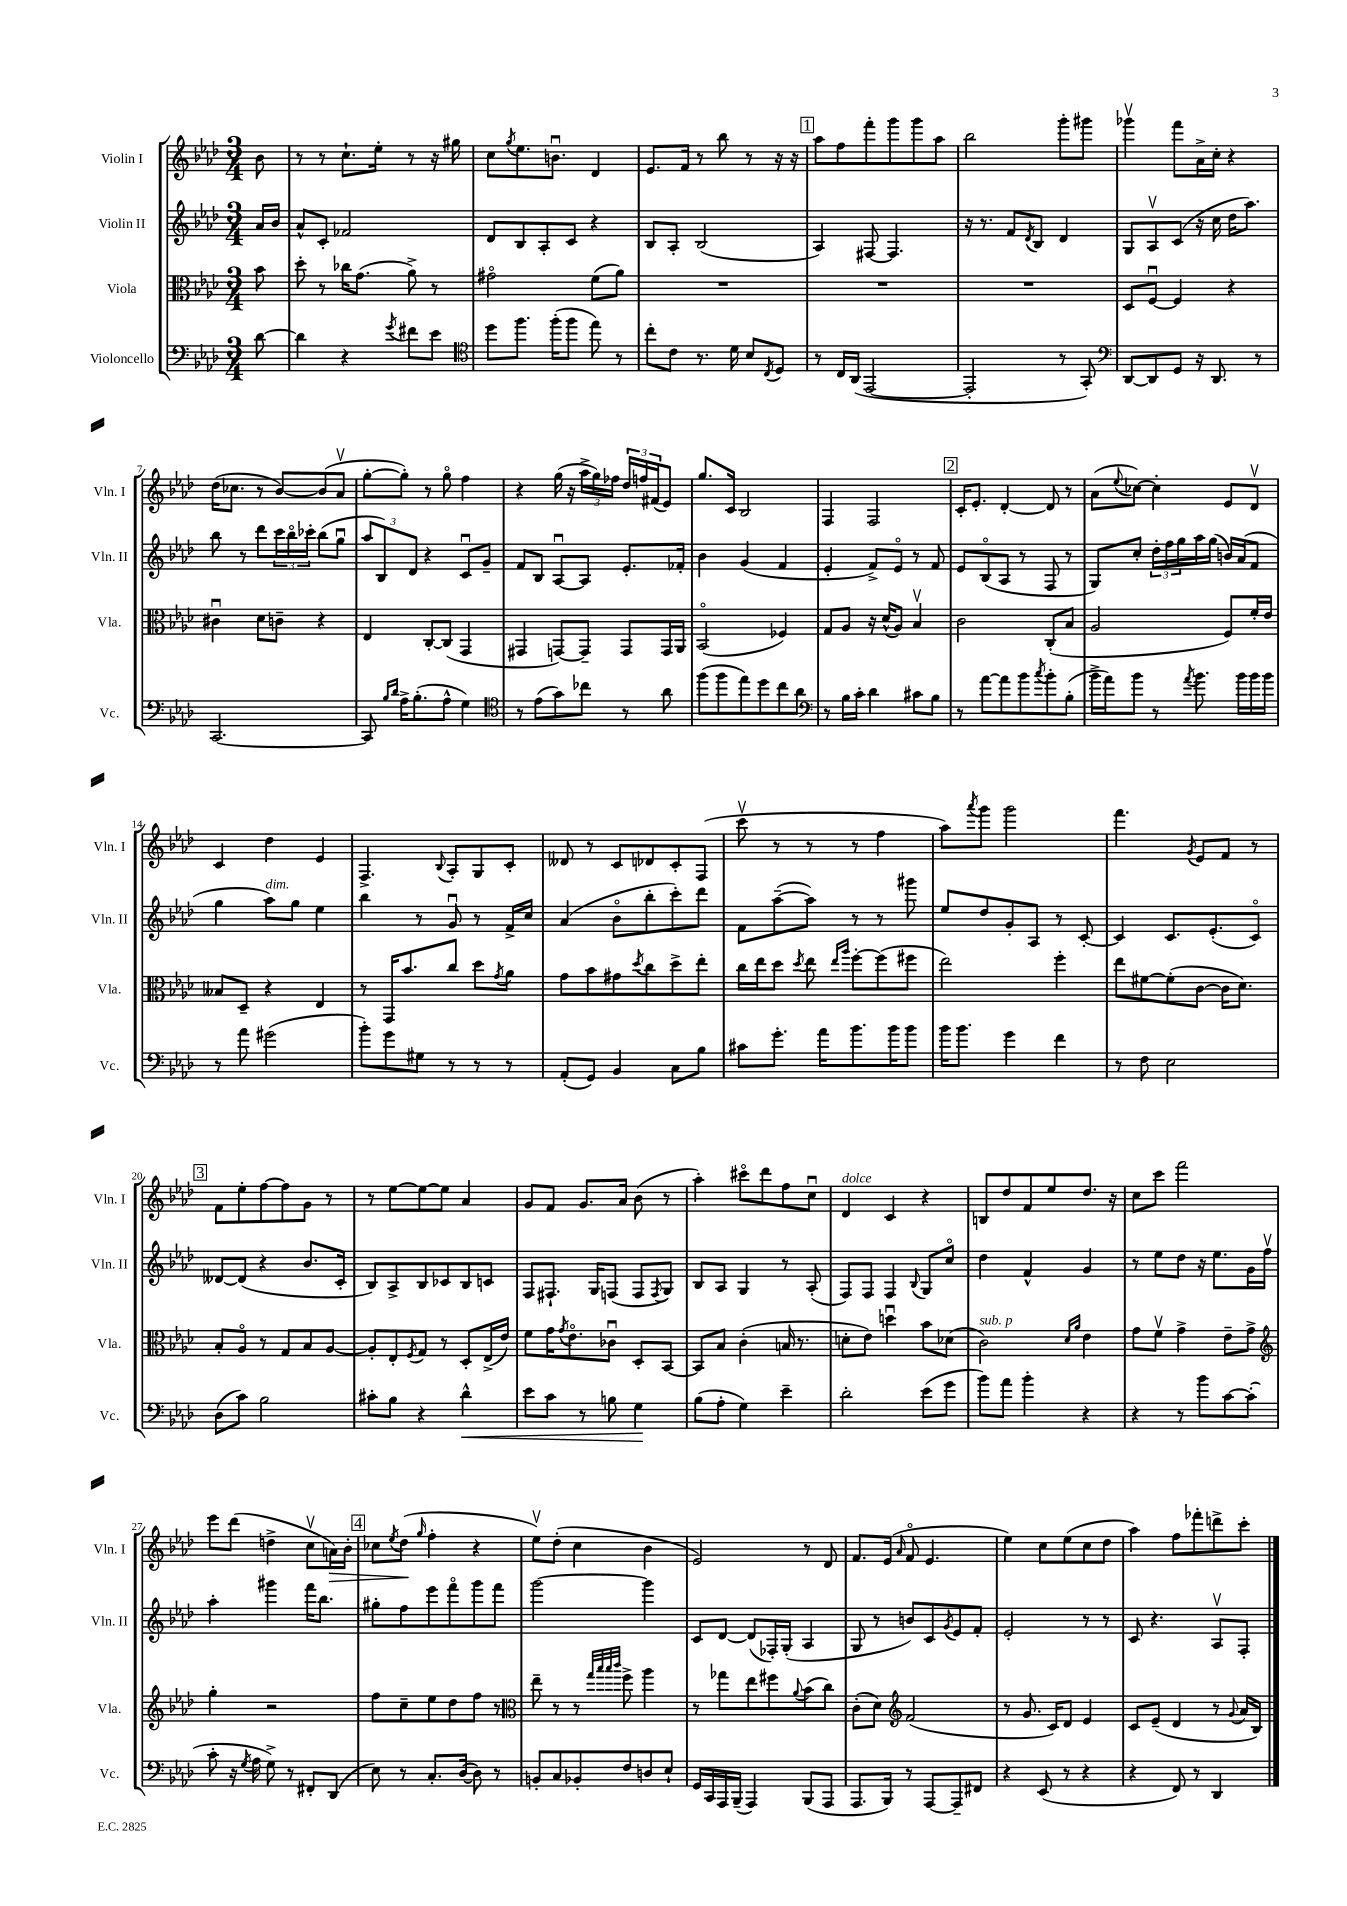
<<
\new StaffGroup <<
\new Staff = "s0" \with { instrumentName = "Violin I" shortInstrumentName = "Vln. I" } {
    \clef treble \key aes \major \numericTimeSignature \time 3/4 \partial 8
    bes'8 |
    r8 r8 c''8.-! ees''16-. r8 r16 gis''16 |
    c''8 \acciaccatura { g''8 } ees''8. b'8.\downbow des'4 |
    ees'8. f'16 r8 bes''8 r8 r16 r16 |
    \mark \markup { \box "1" } aes''8 f''8 f'''8-. g'''8 g'''8 aes''8 |
    bes''2 g'''8-. gis'''8 |
    ges'''4\upbow f'''8 aes'16-> c''16-. r4 |
    des''16( ces''8. r8 bes'8~) bes'8( aes'8\upbow |
    g''8~-. g''8-.) r8 g''8\flageolet f''4 |
    r4 g''16( r16 \tuplet 3/2 { aes''16-> g''16) fes''16 } \tuplet 3/2 { des''16 f''16 fis'16( } ees'8) |
    g''8. c'16 bes2 |
    f4 f2 |
    \mark \markup { \box "2" } c'16-. ees'8.-. des'4~-. des'8 r8 |
    aes'8( \appoggiatura { ees''8 } ces''8~) ces''4-. ees'8 des'8\upbow |
    c'4 des''4 ees'4 |
    f4.-> \appoggiatura { bes8 } aes8-. g8 c'8-. |
    deses'8 r8 c'8 des'8 c'8-. f8( |
    c'''8\upbow r8 r8 r8 f''4 |
    aes''8) \acciaccatura { aes'''8 } g'''8 g'''2 |
    f'''4. \acciaccatura { g'8 } ees'8 f'8 r8 |
    \mark \markup { \box "3" } f'8 ees''8-. f''8~ f''8 g'8 r8 |
    r8 ees''8~ ees''8~ ees''8 aes'4 |
    g'8 f'8 g'8. aes'16 bes'8( r8 |
    aes''4-.) cis'''8\flageolet des'''8 f''8 c''8\downbow |
    des'4^\markup { \italic "dolce" } c'4 r4 |
    b8 des''8 f'8 ees''8 des''8. r16 |
    c''8 c'''8 f'''2 |
    ees'''8 des'''8( d''4-> c''8\upbow a'16\>) bes'16-. |
    \mark \markup { \box "4" } ces''8 \acciaccatura { ees''8 } des''8\!( \grace { g''16 } f''4-. r4 |
    ees''8\upbow) des''8-.( c''4 bes'4 |
    ees'2) r8 des'8 |
    f'8. ees'16( \grace { aes'16 } f'8\flageolet ees'4. |
    ees''4) c''8 ees''8( c''8 des''8 |
    aes''4) f''8 fes'''8-. d'''8-> c'''8-. \bar "|." |
}
\new Staff = "s1" \with { instrumentName = "Violin II" shortInstrumentName = "Vln. II" } {
    \clef treble \key aes \major \numericTimeSignature \time 3/4 \partial 8
    aes'16 bes'16 |
    aes'8-^ c'8-. fes'2 |
    des'8 bes8 aes8-. c'8 r4 |
    bes8 aes8-. bes2( |
    \mark \markup { \box "1" } aes4) fis8~ fis4. |
    r16 r8. f'8 \acciaccatura { des'8 } bes8 des'4 |
    g8 aes8\upbow c'8( r16 c''16 des''16 aes''8.) |
    bes''8 r8 des'''8 \tuplet 3/2 { c'''16 bes''16\flageolet ces'''16-. } bes''8( g''8\downbow |
    \tuplet 3/2 { aes''8 bes8) des'8 } r4 c'8\downbow g'8-- |
    f'8 bes8 aes8~\downbow aes8 ees'8.-. fes'16-. |
    bes'4 g'4( f'4 |
    ees'4-. f'8->) ees'8\flageolet r8 f'8 |
    \mark \markup { \box "2" } ees'8 bes8\flageolet( aes8 r8 f8 r8 |
    g8) c''8-. \tuplet 3/2 { des''16-. f''16 g''16 } aes''16 g''16( b'16) aes'16( f'8 |
    g''4 aes''8^\markup { \italic "dim." }) g''8 ees''4 |
    bes''4 r8 g'8\downbow r8 f'16-> c''16 |
    aes'4( bes'8\flageolet bes''8-. c'''8-.) des'''8 |
    f'8 aes''8~--( aes''8) r8 r8 gis'''8 |
    ees''8 des''8 g'8-. aes8 r8 c'8~-. |
    c'4 c'8. ees'8.-.( c'8\flageolet) |
    \mark \markup { \box "3" } deses'8~ deses'8( r4 bes'8. c'16-. |
    bes8) aes8-> bes8 ces'8 bes8 c'8 |
    f8 fis8.-! g16 f8( f8 \acciaccatura { f8 } g8) |
    bes8 aes8 g4 r8 aes8-.( |
    f8) f8 f4 \appoggiatura { bes8 } g8 c''8\flageolet |
    des''4 f'4-^ g'4 |
    r8 ees''8 des''8 r16 ees''8. g'16 f''16\upbow |
    aes''4-. gis'''4 f'''16 bes''8. |
    \mark \markup { \box "4" } gis''8-. f''8 ees'''8 f'''8\flageolet g'''8 f'''8 |
    g'''2~ g'''4 |
    c'8 des'8~ des'8( fes16-.) g16-.( aes4 |
    g8 r8 b'8) c'8 \acciaccatura { g'8 } ees'8 f'8-. |
    ees'2-. r8 r8 |
    c'8 r4. aes8\upbow f8-. \bar "|." |
}
\new Staff = "s2" \with { instrumentName = "Viola" shortInstrumentName = "Vla." } {
    \clef alto \key aes \major \numericTimeSignature \time 3/4 \partial 8
    bes'8 |
    des''8-. r8 ces''16 g'8.( aes'8->) r8 |
    gis'2\flageolet f'8( aes'8) |
    R2. |
    \mark \markup { \box "1" } R2. |
    R2. |
    des8 f8~\downbow f4 r4 |
    cis'4\downbow des'8 c'8-- r4 |
    ees4 c8~-. c8( g,4 |
    gis,4 g,8~) g,8-- g,8 g,16 aes,16 |
    bes,2\flageolet( fes4) |
    g8 aes8 r16 des'16-^( aes8) bes4\upbow |
    \mark \markup { \box "2" } c'2 c8-.( bes8 |
    aes2 f8) f'16-. ees'16 |
    beses8 des8-- r4 ees4 |
    r8 g,16 bes'8. c''8 des''8 \acciaccatura { g'8 } aes'8 |
    g'8 bes'8 gis'8 \acciaccatura { des''8 } c''8 des''8-> ees''8-. |
    c''16 ees''16 des''8 \acciaccatura { des''8 } ees''8 \grace { ees''16 aes''16 } f''8~-. f''8( fis''8 |
    ees''2) f''4-. |
    ees''8 fis'8~ fis'8-.( c'8~ c'16 des'8.) |
    \mark \markup { \box "3" } bes8-. aes8\flageolet r8 g8 bes8 aes8~ |
    aes8-. ees8-. \acciaccatura { f8 } g8 r8 des8-. ees16->( ees'16) |
    f'8 g'16 \acciaccatura { g'8 } ees'8.\flageolet ces'8\downbow des8-. bes,8~ |
    bes,8 bes8 c'4-.( b16 r8. |
    d'8-. ees'8) d''4\downbow bes'8 des'8( |
    c'2^\markup { \italic "sub. p" }) \grace { des'16 aes'16 } ees'4 |
    g'8 f'8\upbow g'4-> ees'8-- g'8-> |
    \clef treble g''4-. r2 |
    \mark \markup { \box "4" } f''8 c''8-- ees''8 des''8 f''8 r8 |
    \clef alto ees''8-- r8 r8 \grace { g''32 bes''32 bes''32 c'''32 } f''8-> aes''4 |
    r8 ges''8 ees''8 fis''8 \appoggiatura { aes'8 } bes'8( c''8) |
    c'8-.( des'8) \clef treble f'2( |
    r8 g'8. c'16) des'8 ees'4 |
    c'8 ees'8--( des'4 r8 \appoggiatura { g'8 } aes'16 bes16) \bar "|." |
}
\new Staff = "s3" \with { instrumentName = "Violoncello" shortInstrumentName = "Vc." } {
    \clef bass \key aes \major \numericTimeSignature \time 3/4 \partial 8
    des'8~ |
    des'4 r4 \acciaccatura { g'8 } fis'8 ees'8 |
    \clef tenor des''8 f''8. f''16-.( f''8 ees''8) r8 |
    c''8-. c'8 r8. des'16 bes8 \acciaccatura { c8 } des8 |
    \mark \markup { \box "1" } r8 c16 aes,16( ees,2~ |
    ees,2-. r8 g,8-.) |
    \clef bass des,8~ des,8 g,8 r16 des,8. r8 |
    c,2.~ |
    c,8 \grace { bes16 des'16 } aes16-> bes8.-.( aes8-^ g4) |
    \clef tenor r8 ees'8( g'8) ces''8 r8 aes'8 |
    f''8( f''8 ees''8) des''8 c''8 aes'8 |
    \clef bass r8 bes16 c'16-. des'4 cis'8 bes8 |
    \mark \markup { \box "2" } r8 aes'8~ aes'8 bes'8 \acciaccatura { c''8 } bes'8-. bes8-.( |
    bes'16-> aes'16) bes'8 r8 \acciaccatura { aes'8 } bes'8. bes'16 bes'16 bes'16 |
    r8 aes'8 gis'2( |
    bes'8-.) g'8 gis8 r8 r8 r8 |
    aes,8-.( g,8) bes,4 c8 bes8 |
    cis'8 g'8.-. aes'16 bes'8. bes'16 bes'8 |
    bes'16 bes'8. g'4 f'4 |
    r8 f8 ees2 |
    \mark \markup { \box "3" } des8( c'8) bes2 |
    cis'8-. bes8 r4 des'4-^\< |
    ees'8 c'8 r8 b8 g4\! |
    bes8( aes8-. g4) ees'4-- |
    des'2-. ees'8( g'8 |
    bes'8) aes'8 bes'4-. r4 |
    r4 r8 bes'8 c'8~ c'8-.( |
    c'8-. r16 \acciaccatura { g8 } aes16 g8->) r8 fis,8-. des,8( |
    \mark \markup { \box "4" } ees8) r8 c8.-. des16~( des8) r8 |
    b,8-. c8 bes,8-. f8 d8 ees8-! |
    g,16 c,16 aes,,16 bes,,16--( aes,,4) bes,,8( aes,,8 |
    aes,,8. bes,,16) r8 aes,,8~ aes,,8-- fis,8 |
    r4 ees,8( r8 r4 |
    r4 f,8) r8 des,4 \bar "|." |
}
>>
>>
